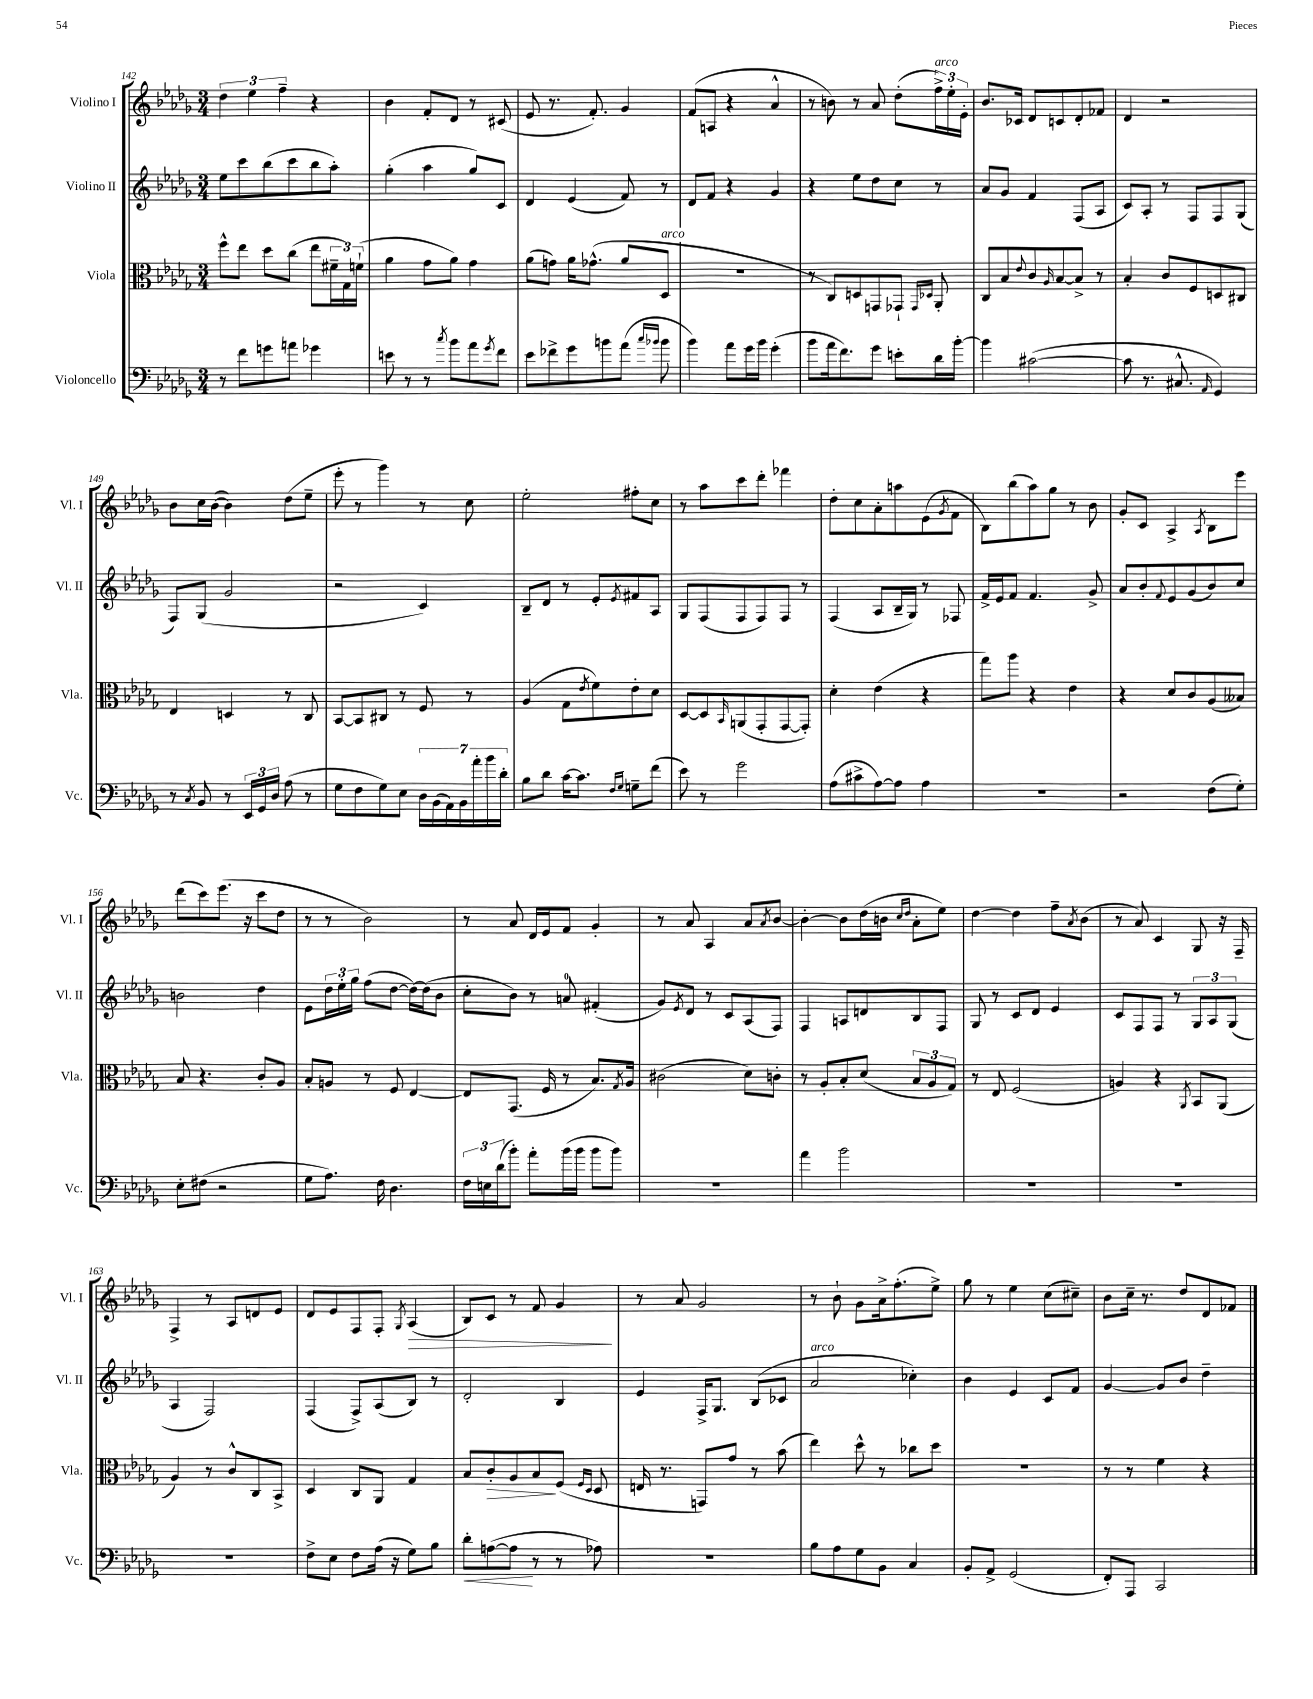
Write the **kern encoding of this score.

**kern	**kern	**kern	**kern
*staff4	*staff3	*staff2	*staff1
*clefF4	*clefC3	*clefG2	*clefG2
*k[b-e-a-d-g-]	*k[b-e-a-d-g-]	*k[b-e-a-d-g-]	*k[b-e-a-d-g-]
*M3/4	*M3/4	*M3/4	*M3/4
8r	8ff^^	8ee-	6dd-
8f	8ee-	8ccc	.
.	.	.	6ee-
8g	8dd-	(8bb-	.
.	.	.	6ff~
8a	(8cc	8ccc	.
4g-	8ee-	8bb-	4r
.	24f#~	8aa-')	.
.	24G-)	.	.
.	(24f`	.	.
=	=	=	=
8e	4a-	(4gg-'	4b-
8r	.	.	.
8r	8g-	4aa-	8f'
8qcc	.	.	.
8b-	8a-)	.	8d-
8a-	4g-	8gg-)	8r
8qg-	.	.	.
8f	.	8c	(8c#
=	=	=	=
8e-	(8a-	4d-	8e-
8f-^	8g)	.	8.r
8g-	16a-	(4e-	.
.	(8.g-^^	.	8.f')
8b	.	.	.
(8a-	8a-	8f)	4g-
16qqcc	.	.	.
16qqb-	.	.	.
8b-	8D-	8r	.
=	=	=	=
4b-)	2.r	8d-	(8f
.	.	8f	8A
8a-	.	4r	4r
16g-	.	.	.
16b-	.	.	.
(4g-'	.	4g-	4a-^^
=	=	=	=
8b-	8r	4r	8r
16a-	8C)	.	8b)
8.f)	.	.	.
.	8D	8ee-	8r
8g-	8GG	8dd-	8a-
8e'	8GG-`	8cc	(8dd-'
.	16qqGG-	.	.
.	16qqD-	.	.
16d-	8AA-'	8r	24ff^)
.	.	.	24ee-'
[16b-'	.	.	.
.	.	.	24e-'
=	=	=	=
4b-]	8C	8a-	8.b-
.	8B-	8g-	.
.	.	.	16c-
.	8qqe-	.	.
([2c#	8c	4f	8d-
.	16qqA-	.	.
.	[8B-	.	8c
.	8B-^]	(8F	8d-'
.	8r	8A-	8f-
=	=	=	=
8c#]	4B-'	8c)	4d-
8.r	.	8A-'	.
.	8c	8r	2r
8.C#^^	.	.	.
.	8F	8F	.
16qqAA-	.	.	.
4GG-)	8D	8F	.
.	8C#	(8G-	.
=	=	=	=
8r	4E-	8F)	8b-
8qC	.	.	.
8BB-	.	(8G-	16cc
.	.	.	([16b-
8r	4D	2g-	4b-])
24EE-	.	.	.
24GG-	.	.	.
24D-	.	.	.
(8A-	8r	.	(8dd-
8r	8C	.	8ee-~
=	=	=	=
8G-	[8BB-	2r	8eee-'
8F	8BB-]	.	8r
8G-)	8C#	.	4ggg-)
8E-	8r	.	.
28D-	8F	4c)	8r
(28BB-	.	.	.
28AA-)	.	.	.
28BB-	.	.	.
.	8r	.	8cc
28a-'	.	.	.
28b-	.	.	.
28d-'	.	.	.
=	=	=	=
8B-	(4A-	8B-~	2ee-'
8d-	.	8d-	.
[16c	8G-	8r	.
8.c]	.	.	.
.	8qe-	.	.
.	8f)	8e-'	.
16qqF	.	.	.
16qqG-	.	8qe-	.
8G~	8e-'	8f#	8ff#'
(8f	8d-	8A-	8cc
=	=	=	=
8e-)	[8D-	8G-	8r
8r	8D-]	(8F	8aa-
.	16qqBB-	.	.
2g-	(8AA	8F	8ccc
.	8GG-'	8F)	8ddd-'
.	[8GG-	8F	4fff-
.	8GG-'])	8r	.
=	=	=	=
(8A-	4d-'	(4F	8dd-'
8c#^	.	.	8cc
[8A-)	(4e-	8A-	8a-'
8A-]	.	16B-~	8aa
.	.	16G-)	.
4A-	4r	8r	(8e-
.	.	.	8qg-
.	.	8F-	8f
=	=	=	=
2.r	8gg-)	16f^	8B-)
.	.	16e-	.
.	8aa-	8f	(8bb-
.	4r	4.f	8aa-)
.	.	.	8gg-
.	4e-	.	8r
.	.	8g-^	8b-
=	=	=	=
2r	4r	8a-	8g-'
.	.	8b-'	8c
.	.	8qqf	.
.	8d-	8e-	4A-^
.	8c	(8g-	.
.	.	.	8qA-
(8F	(8A-	8b-)	8B-
8G-')	8B--)	8cc	8eee-
=	=	=	=
8E-'	8B-	2b	(8ddd-
(8F#	4.r	.	8ccc)
2r	.	.	(8.eee-
.	.	.	16r
.	8c'	4dd-	8ccc
.	8A-	.	8dd-
=	=	=	=
8G-	8B-'	8e-	8r
8.A-)	8A	24dd-	8r
.	.	24ee-'	.
.	.	24gg-	.
.	8r	(8ff	2b-)
16F	.	.	.
4.D-	8F	[8dd-	.
.	[4E-	16dd-_)	.
.	.	(16dd-]	.
.	.	8b-	.
=	=	=	=
24F	8E-]	8cc'	8r
24E	.	.	.
(24d-	.	.	.
8b-')	(8.GG-	8b-)	8a-
8a-'	.	8r	16d-
.	16F	.	16e-
(16b-	8r	8a	8f
16b-	.	.	.
8b-	8.B-)	(4f#'	4g-'
8b-)	.	.	.
.	8qG-	.	.
.	16A-	.	.
=	=	=	=
2.r	(2c#	8g-)	8r
.	.	8qe-	.
.	.	8d-	8a-
.	.	8r	4A-
.	.	8c	.
.	8d-)	(8A-	8a-
.	.	.	8qa-
.	8c'	8F)	[8b-
=	=	=	=
4a-	8r	4F	4b-'_
.	8A-'	.	.
2b-	8B-'	8A	8b-]
.	(8d-	8d	(16dd-
.	.	.	16b
.	.	.	16qqcc
.	.	.	16qqdd-
.	12B-	8B-	8a-'
.	12A-	.	.
.	.	8F	8ee-)
.	12G-)	.	.
=	=	=	=
2.r	8r	8G-	[4dd-
.	8E-	8r	.
.	(2F	8c	4dd-]
.	.	8d-	.
.	.	4e-	8ff~
.	.	.	8qa-
.	.	.	(8b-
=	=	=	=
2.r	4A)	8c	8r
.	.	8F	8a-)
.	4r	8F	4c
.	.	8r	.
.	8qAA-	.	.
.	8BB-	12G-	8G-
.	.	12A-	.
.	(8AA-	.	16r
.	.	(12G-	.
.	.	.	16F~
=	=	=	=
2.r	4A-)	4A-	4F^
.	8r	2F)	8r
.	8c^^	.	8A-
.	8C	.	8d
.	8BB-^	.	8e-
=	=	=	=
8F^	4D-	(4F	8d-
8E-	.	.	8e-
8F	8C	8F^)	8F
(16A-	8AA-	(8A-	8F'
16r	.	.	.
.	.	.	8qG-
8G-)	4G-	8B-)	(4A-
8B-	.	8r	.
=	=	=	=
8d-'	8B-	2d-'	8B-)
([8A	8c'	.	8c
8A]	8A-	.	8r
8r	8B-	.	8f
8r	(8F	4B-	4g-
.	16qqF	.	.
.	16qqD-	.	.
8A-)	8D-	.	.
=	=	=	=
2.r	16E	4e-	8r
.	8.r	.	.
.	.	.	8a-
.	8GG)	16F^	2g-
.	.	8.G-	.
.	8g-	.	.
.	8r	(8B-	.
.	(8b-	8c-	.
=	=	=	=
8B-	4ee-)	2a-	8r
8A-	.	.	8b-`
8G-	8dd-^^	.	8g-
8BB-	8r	.	16a-^
.	.	.	(8.ff'
4C	8cc-	4cc-')	.
.	8dd-	.	8ee-^)
=	=	=	=
8BB-'	2.r	4b-	8gg-
8AA-^	.	.	8r
(2GG-	.	4e-	4ee-
.	.	8c	(8cc
.	.	8f	8cc#~)
=	=	=	=
8FF')	8r	[4g-	8b-
8AAA-	8r	.	16cc~
.	.	.	8.r
2CC	4f	8g-]	.
.	.	8b-	8dd-
.	4r	4dd-~	8d-
.	.	.	8f-
==	==	==	==
*-	*-	*-	*-
